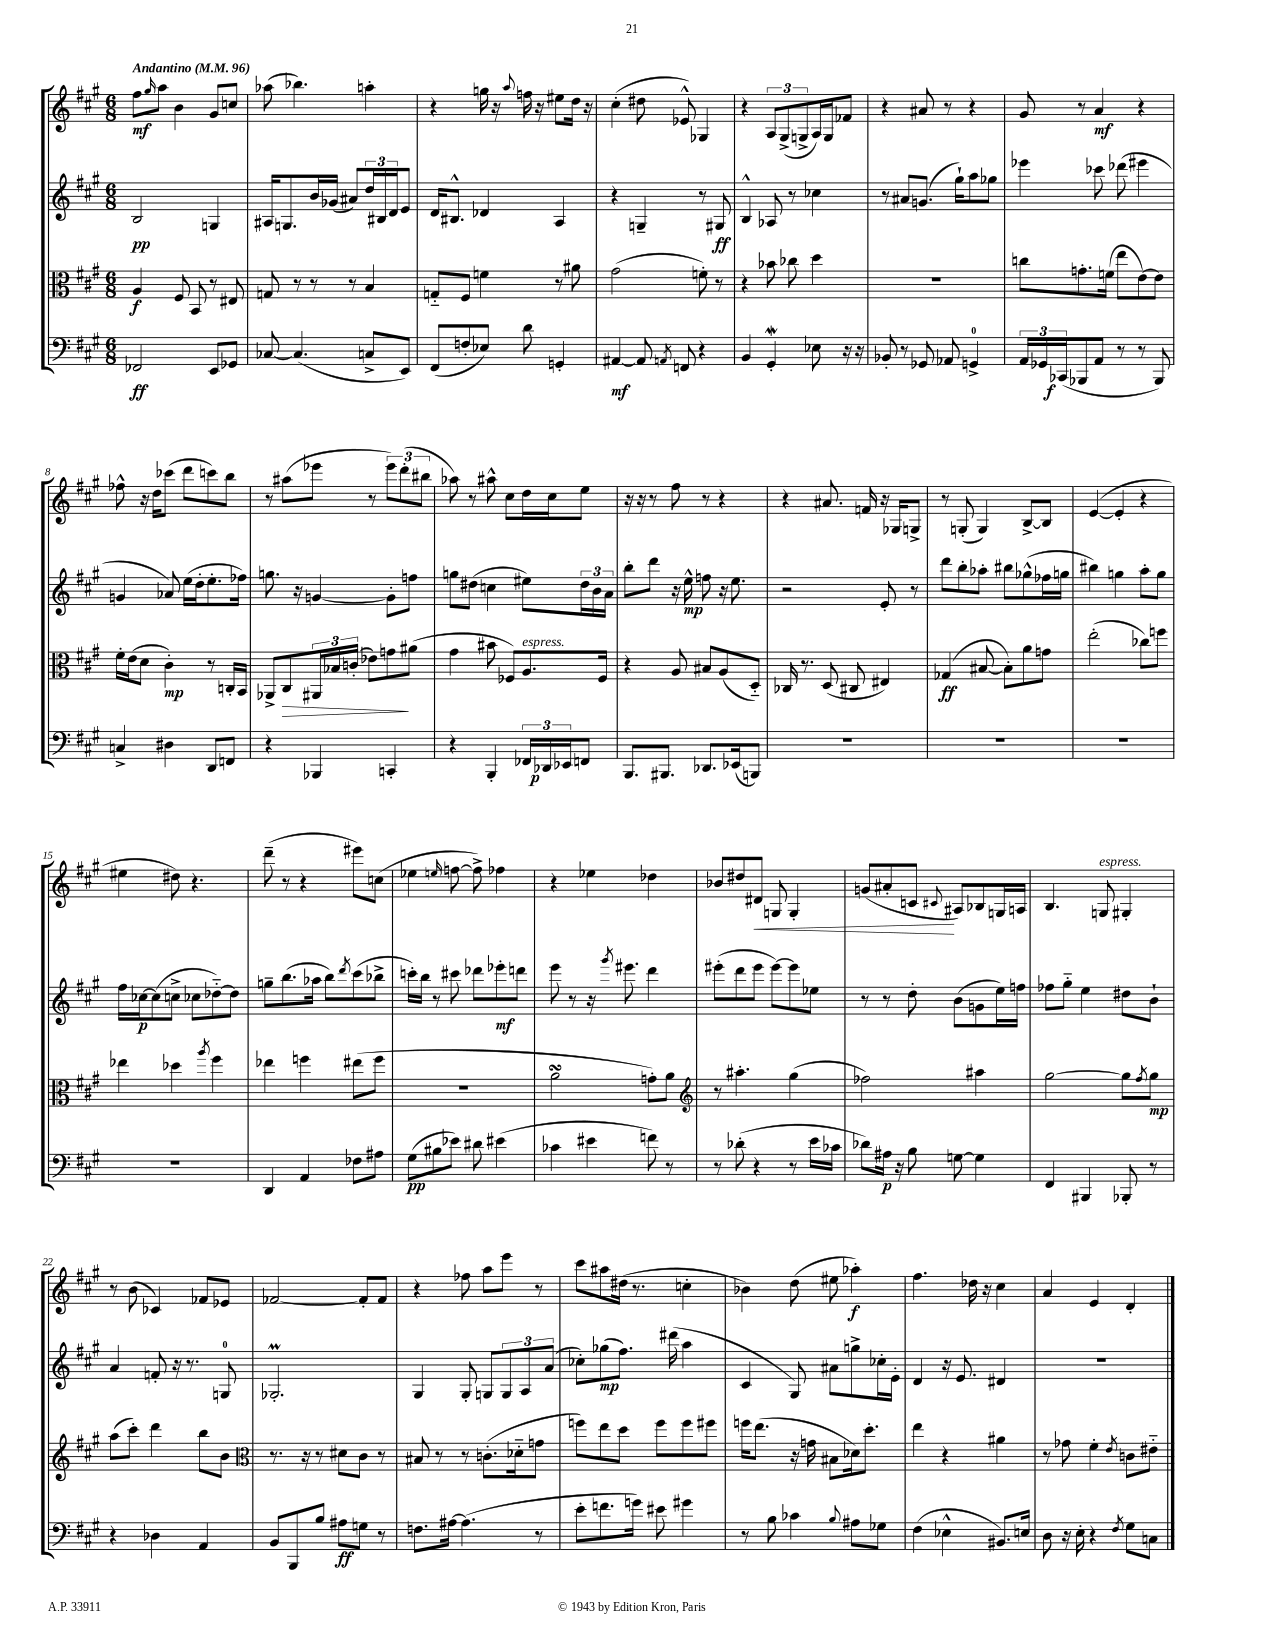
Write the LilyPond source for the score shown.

<<
\new StaffGroup <<
\new Staff = "s0" {
    \clef treble \key a \major \numericTimeSignature \time 6/8 \tempo "Andantino" 4 = 96
    fis''8\mf \grace { gis''16 } a''8 b'4 gis'8 c''8 |
    aes''8( bes''4.) a''4-. |
    r4 g''16 r16 \appoggiatura { a''8 } f''16 r16 eis''8 d''16 r16 |
    cis''4-.( dis''8 ees'8-^) ges4 |
    r4 \tuplet 3/2 { a8 gis8->( g8-> } a16) g16 fes'8 |
    r4 ais'8 r8 r4 |
    gis'8 r8 a'4\mf r4 |
    fes''8-^ r16 d''16 ces'''8( d'''8 c'''8) b''8 |
    r8 ais''8( ees'''8 r8 \tuplet 3/2 { ees'''8) d'''8-.( bis''8 } |
    aes''8) r8 ais''8-^ cis''8 d''16 cis''16 e''8 |
    r16 r16 r8 fis''8 r8 r4 |
    r4 ais'8. f'16 r16 ges16 g8-> |
    r8 g8-.( g4) b8~-> b8 |
    e'4~( e'4-. r4 |
    eis''4 dis''8) r4. |
    d'''8--( r8 r4 eis'''8) c''8( |
    ees''4 \grace { e''16 } f''8~ f''8->) fes''4 |
    r4 ees''4 des''4 |
    bes'8 dis''8 dis'8\< g8 g4-. |
    g'8( ais'8-. c'8\! \appoggiatura { cis'8 } ais8) bes8 g16 a16 |
    b4. g8^\markup { \italic "espress." } gis4-. |
    r8 b'8( ces'4) fes'8 ees'8 |
    fes'2~ fes'8-. fes'8 |
    r4 fes''8 a''8 e'''8 r8 |
    cis'''8 ais''8 dis''16( r8. c''4-. |
    bes'4) d''8( eis''8 aes''4-.\f) |
    fis''4. des''16 r16 cis''4 |
    a'4 e'4 d'4-. \bar "|." |
}
\new Staff = "s1" {
    \clef treble \key a \major \numericTimeSignature \time 6/8
    b2\pp g4 |
    ais16 g8. b'16 ges'16( ais'8) \tuplet 3/2 { d''16 bis16 d'16 } e'8 |
    d'16 bis8.-^ des'4 a4 |
    r4 g4-- r8 gis8\ff |
    b4-^ aes8 r8 ces''4 |
    r8 ais'8 g'8.( gis''16-!) a''8 ges''8 |
    ees'''4 ces'''8 des'''8( eis'''4 |
    g'4 aes'8) e''16( d''16-. e''8.-. fes''16) |
    g''8. r16 g'4~ g'8-. f''8 |
    g''8 dis''8( c''4 eis''8) \tuplet 3/2 { dis''16 b'16 a'16 } |
    b''8-. d'''8 r16 e''16-^\mp f''8 r16 e''8. |
    r2 e'8-. r8 |
    d'''8 b''8-. aes''8-. bis''8 ges''8-^( fes''16 g''16 |
    bis''4) g''4 a''8-. g''8 |
    fis''16 ces''16~\p ces''8( c''8-> ces''8 des''8~-_) des''8 |
    g''8-- b''8.( aes''16 b''8) \acciaccatura { d'''8 } cis'''8( bes''8-> |
    c'''16-.) b''16 r8 cis'''8 des'''8 ees'''8-.\mf d'''8 |
    e'''8 r8 r16 \acciaccatura { gis'''8 } eis'''8. d'''4 |
    eis'''8-.( d'''8 eis'''8 eis'''8~) eis'''8 ees''8 |
    r8 r8 d''8-. b'8( g'8 e''16) f''16 |
    fes''8 gis''8-_ e''4 dis''8 b'8-! |
    a'4 f'8-. r16 r8. g8-0 |
    ges2.-.\prall |
    gis4 gis8-. g8 \tuplet 3/2 { g8 a8 a'8( } |
    ces''8-.) ges''8\mp( fis''8.) dis'''16( a''4 |
    cis'4 gis8) ais'8 g''8-> ces''16-. e'16-. |
    d'4 r16 e'8. dis'4 |
    R2. \bar "|." |
}
\new Staff = "s2" {
    \clef alto \key a \major \numericTimeSignature \time 6/8
    a4\f fis8 b,8 r8 eis8 |
    g8 r8 r8 r8 b4 |
    g8-_ fis8 f'4 r8 ais'8 |
    gis'2( f'8-.) r8 |
    r4 bes'8 ces''8 d''4 |
    R2. |
    c''8 g'8.-. f'16( e''8 e'8~) e'8 |
    fis'16-. e'16( d'8 cis'4-.\mp) r8 c16-. b,16 |
    aes,8-> cis8\> \tuplet 3/2 { ais,16 bes16 c'16-.( } ees'8) g'8\! ais'8( |
    gis'4 bis'8 fes8) a8.^\markup { \italic "espress." } fes16 |
    r4 a8 bis8 a8( d8-_) |
    ces16 r8. d8( cis8 eis4) |
    ges4\ff( bis8~ bis8-.) a'8 g'8 |
    e''2-.( ces''8) f''8 |
    ees''4 des''4 \acciaccatura { a''8 } fis''4 |
    ees''4 f''4 eis''8( f''8 |
    R2. |
    a'2\turn g'8-.) a'8 |
    \clef treble r8 ais''4.-. gis''4( |
    fes''2) ais''4 |
    gis''2~ gis''8 \acciaccatura { fis''8 } gis''8\mp |
    a''8( cis'''8-.) d'''4 b''8 b'8 |
    \clef alto r8. r16 r8 dis'8 cis'8 r8 |
    bis8 r8 r8 c'8.-.( des'16-_ g'8 |
    f''8) e''8 d''8 f''8 f''8 fis''8 |
    f''16 e''8.( r16 g'16 bis8 des'16) d''8.-. |
    e''4 r4 ais'4 |
    r8 ges'8 fis'4-. \acciaccatura { e'8 } c'8 eis'8-_ \bar "|." |
}
\new Staff = "s3" {
    \clef bass \key a \major \numericTimeSignature \time 6/8
    fes,2\ff e,8 ges,8 |
    ces8~ ces4.( c8-> e,8) |
    fis,8( f8-. ees8) d'8 g,4-. |
    ais,4~\mf ais,8 \acciaccatura { a,8 } f,8 r4 |
    b,4 gis,4-.\mordent ees8 r16 r16 |
    bes,8-. r8 ges,8 aes,8 g,4-0-> |
    \tuplet 3/2 { a,16 ges,16 ces,16\f( } bes,,8 a,8 r8 r8 bes,,8) |
    c4-> dis4 d,8 f,8 |
    r4 bes,,4 c,4-. |
    r4 b,,4-. \tuplet 3/2 { fes,16 des,16\p ees,16 } f,8 |
    b,,8. bis,,8. des,8. ees,16( b,,8) |
    R2. |
    R2. |
    R2. |
    R2. |
    d,4 a,4 fes8 ais8 |
    gis8\pp( bis8 ees'8) dis'8 eis'4( |
    ces'4 eis'4 f'8) r8 |
    r8 des'8-.( r4 r8 e'16 ces'16 |
    des'8) ais16\p r16 b8 g8~ g4 |
    fis,4 bis,,4 bes,,8-. r8 |
    r4 des4 a,4 |
    b,8 b,,8 b8 ais8\ff g8 r8 |
    f8. ais16~ ais4.( r8 |
    e'8-. f'8. g'16) eis'8 gis'4 |
    r8 b8 ces'4 \appoggiatura { b8 } ais8 ges8 |
    fis4( ees4-^ bis,8.) e16 |
    d8 r16 e16-. r4 \acciaccatura { fis8 } gis8 c8 \bar "|." |
}
>>
>>
